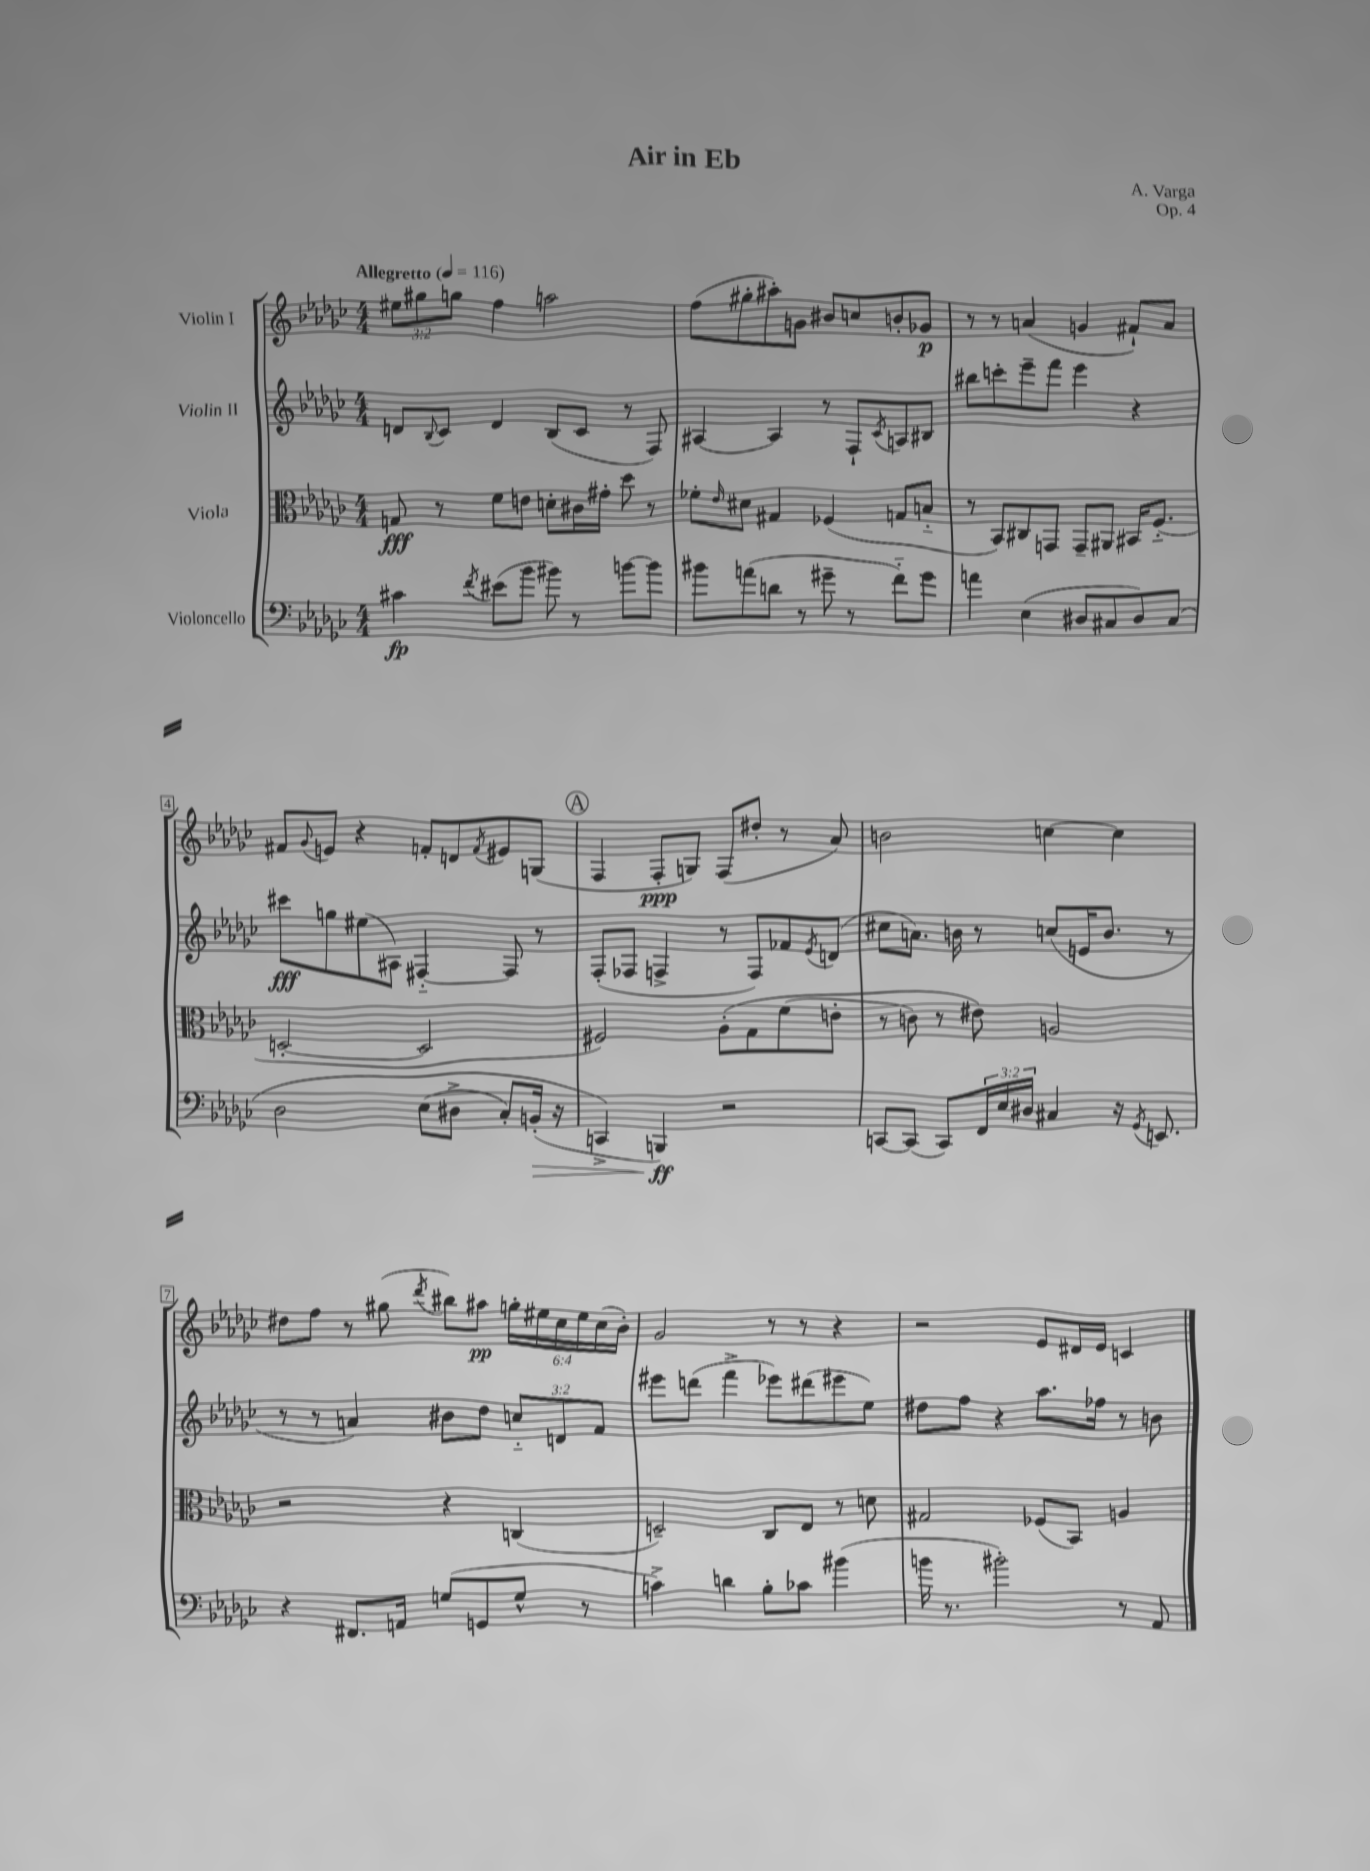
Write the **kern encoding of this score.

**kern	**kern	**kern	**kern
*staff4	*staff3	*staff2	*staff1
*clefF4	*clefC3	*clefG2	*clefG2
*k[b-e-a-d-g-c-]	*k[b-e-a-d-g-c-]	*k[b-e-a-d-g-c-]	*k[b-e-a-d-g-c-]
*M4/4	*M4/4	*M4/4	*M4/4
*MM116	*MM116	*MM116	*MM116
4c#\	8G/	8d/L	12ee#\L
.	.	.	12gg#\
.	.	8qqB-/	.
.	8r	8c-/J	.
.	.	.	12gg\J
8qf/	.	.	.
(8e#\L	8f\L	4d/	4ff\
8b-\J	8e\J	.	.
8b#\)	8d'\L	(8B-/L	2aa\
8r	16c#\L	8c-/J	.
.	16g#'\JJ	.	.
[8b\L	8dd-\	8r	.
8b\]J	8r	8F/)	.
=	=	=	=
8b#\L	8f-'\L	[4A#/	(8ff\L
.	16qqe-/	.	.
(8a\	8d#\J	.	8gg#'\
8d\J	4G#/	4A#/]	8aa#'\)
8r	.	.	8g\J
8g#~\	(4F-/	8r	8b#/L
8r	.	8F`/L	8cc/
.	.	8qc-/	.
8f'~\L)	8G/L	8A/	8b'/
8g#\J	8B'~/J	8B#/J	8g-/J
=	=	=	=
4a\	8r	8bb#\L	8r
.	8BB-/L)	8ccc'\	8r
(4E-\	8C#/	8eee-~\	(4a/
.	8GG/J	8fff\J	.
8D#/L	8GG~/L	4eee-\	4g/
8C#/	8AA#/J	.	.
8D#/)	16BB#/LK	4r	8f#`/L)
.	(8.F'~/J	.	.
&(8C#/J	.	.	8a/J
=	=	=	=
2D-\	[2D'/	8ccc#\L	8f#/L
.	.	.	8qqg-/
.	.	8gg\	8e/J
.	.	(8ee#\	4r
.	.	8A#\J)	.
(8E-\L	2D/]	[4F#'~/	8f'/L
8D#^\J	.	.	8d/
.	.	.	8qf/
8C-'/L)	.	8F#/]	8e#/
(16BB'/Jk	.	8r	(8G/J
16r	.	.	.
=	=	=	=
4CC^/&)	2F#/)	(8F'/L	4F/
.	.	8F-/J	.
4BBB/)	.	4F^/	8F'/L
.	.	.	8G/J)
2r	&(8A-'\L	8r	(8F/L
.	8G-\	8F/L)	8dd#'/J
.	(8f\	8f-/	8r
.	.	8qe-/	.
.	8e'\J	(8d/J	8a-/)
=	=	=	=
[8CC/L	8r	8cc#\L	2b\
(8CC/]J	8c\)	8.a\J)	.
8CC/L)	8r	.	.
.	.	16b\	.
24FF/L	8e#\&)	8r	.
24E-/	.	.	.
24D#/JJ	.	.	.
4C#/	2A/	(8cc/L	[4cc\
.	.	16e/K	.
.	.	8.b/J	.
16r	.	.	4cc\]
8qGG-/	.	.	.
8.EE/	.	.	.
.	.	8r	.
=	=	=	=
4r	2r	8r	8dd#\L
.	.	8r	8ff\J
8.FF#/L	.	4a/)	8r
.	.	.	(8gg#\
16AA/Jk	.	.	.
.	.	.	8qddd-/
(8G/L	4r	8b#\L	8bb#\L)
8GG/	.	8dd-\J	8aa#\J
8G^^/J	(4C/	12cc'~/L	24gg'\LL
.	.	.	24ee#\
.	.	12d/	24cc-\
8r	.	.	24ee#\
.	.	12f/J	(24cc-\
.	.	.	24b-'\JJ)
=	=	=	=
4c^\)	2D~/)	8eee#\L	2g-/
.	.	(8ddd\J	.
4d\	.	4fff^\	.
8B-'\L	8C-/L	8eee-\L)	8r
8c-\J	8E-/J	(8ddd#\	8r
(4b#\	8r	8eee#\	4r
.	8d\	8ee-\J)	.
=	=	=	=
16b\	2G#/	8dd#\L	2r
8.r	.	.	.
.	.	8ff\J	.
2b#'\)	.	4r	.
.	(8F-/L	8.aa-\L	8e-/L
.	8BB-/J)	.	16d#/L
.	.	16ff-\Jk	16e-/JJ
8r	4A/	8r	4c/
8AA-/	.	8b\	.
==	==	==	==
*-	*-	*-	*-
